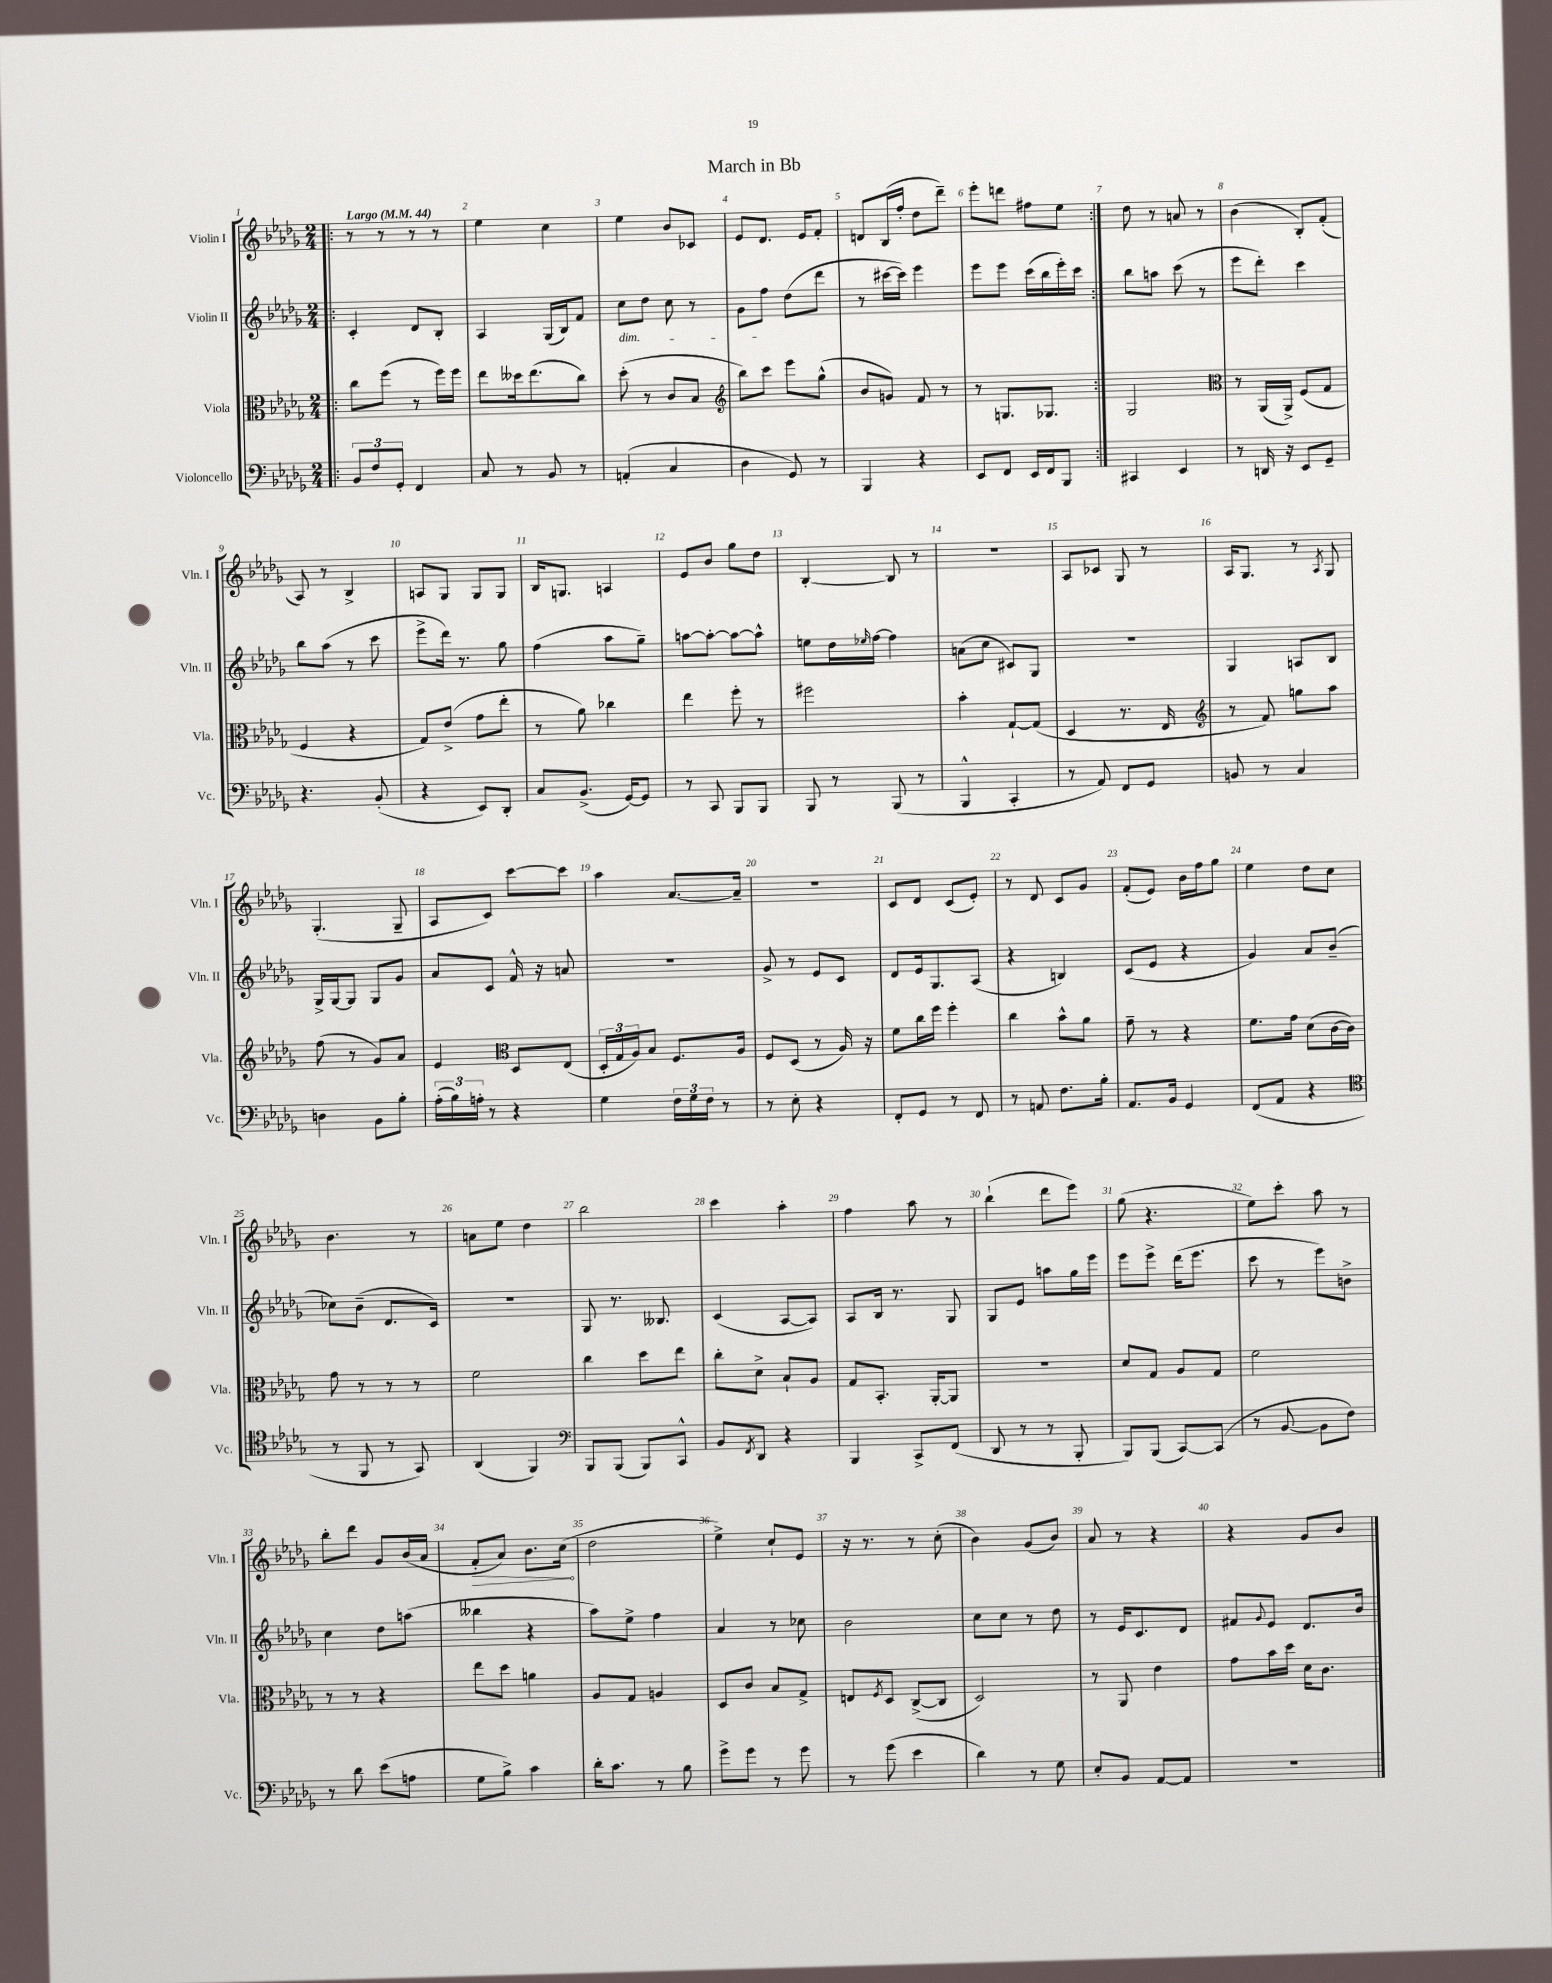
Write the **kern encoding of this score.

**kern	**kern	**kern	**kern
*staff4	*staff3	*staff2	*staff1
*clefF4	*clefC3	*clefG2	*clefG2
*k[b-e-a-d-g-]	*k[b-e-a-d-g-]	*k[b-e-a-d-g-]	*k[b-e-a-d-g-]
*M2/4	*M2/4	*M2/4	*M2/4
*MM44	*MM44	*MM44	*MM44
=!|:	=!|:	=!|:	=!|:
12BB-	8cc	4c'	8r
12F	.	.	.
.	(8ff	.	8r
12GG-'	.	.	.
4FF	8r	8d-	8r
.	16ff)	8B-'	8r
.	16ff	.	.
=	=	=	=
8C	8ee-	4A-	4ee-
8r	16dd--	.	.
.	(8.ee-	.	.
8BB-	.	(16G-	4cc
.	.	16B-)	.
8r	8cc)	8f	.
=	=	=	=
(4AA'	(8dd-'	8cc	4ee-
.	8r	8dd-	.
4C	8c	8cc	8b-
.	8B-	8r	8c-
=	=	=	=
*	*clefG2	*	*
4D-	8bb-)	8g-	8e-
.	8ccc	8ff	8.d-
8GG-)	8eee-	(8dd-	.
.	.	.	16e-
8r	(8gg-^^	8ddd-	8f'
=	=	=	=
4BBB-	8b-	8r	8d
.	8g)	[16ccc#	(16B-
.	.	16ccc#])	16ff'
4r	8f	4eee-	8dd-
.	8r	.	8ddd-~)
=	=	=	=
8EE-	8r	8eee-	8eee-'
8FF	8.G	8eee-	8ddd
16EE-	.	(16ccc	8ff#
16FF	8.G-	16bb-	.
8BBB-	.	16eee-')	8ee-
.	.	16ccc	.
=:|!	=:|!	=:|!	=:|!
4CC#	2G-	8bb-	8dd-
.	.	8aa	8r
4EE-	.	(8ccc	8a
.	.	8r	8r
=	=	=	=
*	*clefC3	*	*
8r	8r	8eee-	(4b-
16DD	(16AA-	8ddd-')	.
16r	16AA-^)	.	.
8EE-	(8F	4ccc	8B-')
8GG-~	8G-	.	(8f'
=	=	=	=
4.r	4F	8bb-	8A-)
.	.	(8aa-	8r
.	4r	8r	4B-^
(8BB-'	.	8ccc	.
=	=	=	=
4r	8G-)	8eee-^	8A
.	(8e-^	16ddd-)	8G-
.	.	8.r	.
8EE-)	8g-	.	8G-
8DD-'	8ee-'	8gg-	8G-
=	=	=	=
8C	8r	(4ff	16B-
.	.	.	8.G
(8.BB-^	8a-)	.	.
.	4cc-	8aa-	4A
[16GG-)	.	.	.
8GG-]	.	8gg-~)	.
=	=	=	=
8r	4ee-	[8aa	8e-
8CC	.	8aa'_	8b-
8BBB-	8ff'	8aa_	8gg-
8BBB-	8r	8aa^^]	8dd-
=	=	=	=
8BBB-	2ff#	8ee	[4B-'
8r	.	16dd-	.
.	.	16qqee-	.
.	.	[16ff	.
(8BBB-	.	4ff]	8B-]
8r	.	.	8r
=	=	=	=
4BBB-^^	4b-'	(8a	2r
.	.	8cc	.
4CC'	[8G-`	8c#)	.
.	(8G-]	8G-	.
=	=	=	=
8r	4D-	2r	8A-
8AA-)	.	.	8c-
8FF	8.r	.	8G-
8GG-	.	.	8r
.	16E-	.	.
=	=	=	=
*	*clefG2	*	*
8BB	8r	4G-	16A-
.	.	.	8.G-
8r	8f)	.	.
4C	8gg	8A	8r
.	.	.	8qA-
.	8aa-	8B-	8G-
=	=	=	=
4D	(8ff	16G-^	(4.G-'
.	.	[16G-	.
.	8r	8G-]	.
8BB-	8g-)	8G-	.
8B-'	8a-	8g-	8G-~
=	=	=	=
(24A-'	4e-	8a-	8A-
24B-)	.	.	.
24A'	.	.	.
8r	.	8c	8c)
*	*clefC3	*	*
4r	8D-	16f^^	[8ccc
.	.	16r	.
.	(8E-	8a	8ccc]
=	=	=	=
4G-	24D-'	2r	4aa-
.	24G-	.	.
.	24A-)	.	.
.	8B-	.	.
24F	8.F	.	[8.a-
24G-	.	.	.
24F	.	.	.
8r	.	.	.
.	16A-	.	16a-~]
=	=	=	=
8r	8F	8g-^	2r
8E-'	(8D-	8r	.
4r	8r	8e-	.
.	16A-)	8c	.
.	16r	.	.
=	=	=	=
8FF'	8f	8d-	8c
8GG-	16cc	16e-	8d-
.	16ff	8.G-	.
8r	4ff'	.	(8c
8FF	.	(8A-	8e-')
=	=	=	=
8r	4cc	4r	8r
8AA	.	.	8d-
8.F	8b-^^	4B)	8c
.	8a-	.	8g-
16B-'	.	.	.
=	=	=	=
8.AA-	8g-~	(8c	(8f'
.	8r	8e-	8e-)
16BB-	.	.	.
4GG-	4r	4r	16b-
.	.	.	16ff
.	.	.	8gg-
=	=	=	=
(8FF	8.f	4g-)	4ee-
8AA-	.	.	.
.	16g-	.	.
4r	(8d-	8a-	8dd-
.	[16c	(8b-~	8cc
.	16c])	.	.
=	=	=	=
*clefC4	*	*	*
8r	8g-	8cc-)	4.b-
8FF	8r	(8b-~	.
8r	8r	8.d-	.
8GG-)	8r	.	8r
.	.	16c)	.
=	=	=	=
(4AA-	2f	2r	8a
.	.	.	8ee-
4FF)	.	.	4dd-
=	=	=	=
*clefF4	*	*	*
8BBB-	4cc	8G-	2bb-
(8BBB-	.	8.r	.
8BBB-)	8dd-	.	.
.	.	8.B--	.
8CC^^	8ee-	.	.
=	=	=	=
8BB-	8cc'	(4c	4ccc
8qFF	.	.	.
8DD-	8d-^	.	.
4r	8B-`	[8A-	4aa-'
.	8A-	8A-])	.
=	=	=	=
4BBB-	8G-	8A-	4ff
.	8.BB-'	16B-	.
.	.	8.r	.
8CC^	.	.	8aa-
.	[16AA-'	.	.
(8FF	8AA-]	8G-	8r
=	=	=	=
8DD-	2r	8G-	(4bb-`
8r	.	8e-	.
8r	.	8aa	8ddd-
8BBB-'	.	16gg-	8eee-)
.	.	16eee-	.
=	=	=	=
8BBB-)	8d-	8eee-	(8gg-
(8BBB-	8G-	8eee-^	4.r
[8CC)	8A-	(16ddd-	.
.	.	8.eee-	.
(8CC]	8G-	.	.
=	=	=	=
8r	2f	8ccc	8ee-)
[8BB-	.	8r	8ccc'
8BB-]	.	8eee-)	8aa-
8F)	.	8b^	8r
=	=	=	=
8r	8r	4cc	8bb-'
8d-	8r	.	8ddd-
(8e-	4r	8dd-	8g-
8A	.	(8aa	(16b-
.	.	.	16a-
=	=	=	=
8G-	8ee-	4bb--	8f'
8B-^)	8dd-	.	8a-)
4c	4a	4r	8.b-
.	.	.	(16cc
=	=	=	=
16d-'	8A-	8aa-)	2dd-
8.c	.	.	.
.	8G-	8ee-^	.
8r	4A	4ff	.
8B-	.	.	.
=	=	=	=
8g-^	8D-	4a-	4ee-^)
8g-	8c	.	.
8r	8B-	8r	8cc`
8g-	8G-^	8cc-	8e-
=	=	=	=
8r	8E	2b-	16r
.	.	.	8.r
.	8qF	.	.
(8g-	8D-	.	.
4e-	([8C^	.	8r
.	8C]	.	(8cc'
=	=	=	=
4d-)	2D-)	8cc	4b-)
.	.	8cc	.
8r	.	8r	(8g-
8G-	.	8dd-	8b-)
=	=	=	=
8E-'	8r	8r	8a-
8BB-	8AA-	16e-	8r
.	.	8.c	.
[8AA-	4e-	.	4r
8AA-]	.	8d-	.
=	=	=	=
2r	8g-	8f#	4r
.	.	8qqg-	.
.	16b-	8e-	.
.	16dd-	.	.
.	16d-	8.d-	8g-
.	8.c	.	.
.	.	.	8b-
.	.	16b-	.
==	==	==	==
*-	*-	*-	*-
